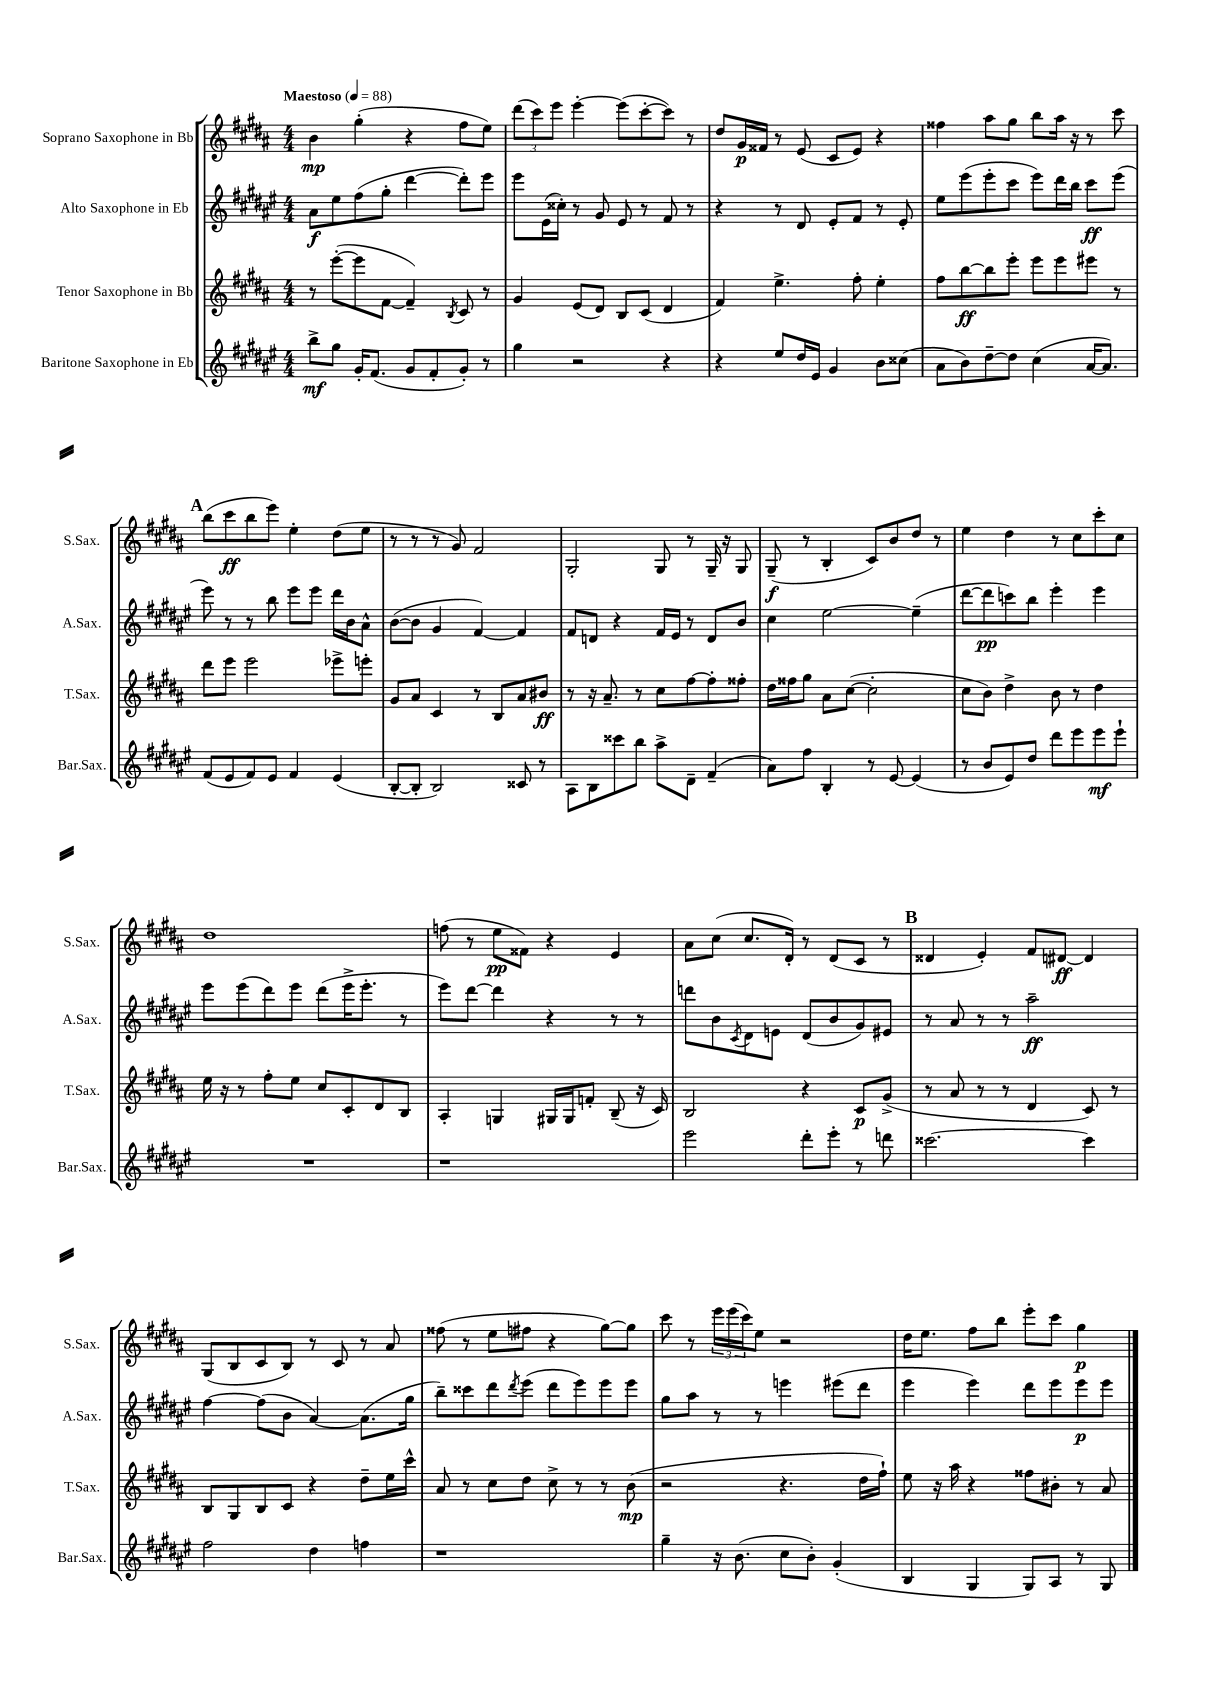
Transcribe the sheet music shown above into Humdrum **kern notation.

**kern	**dynam	**kern	**dynam	**kern	**dynam	**kern	**dynam
*part4	*part4	*part3	*part3	*part2	*part2	*part1	*part1
*staff4	*staff4	*staff3	*staff3	*staff2	*staff2	*staff1	*staff1
*I"Baritone Saxophone in Eb	*	*I"Tenor Saxophone in Bb	*	*I"Alto Saxophone in Eb	*	*I"Soprano Saxophone in Bb	*
*I'Bar.Sax.	*	*I'T.Sax.	*	*I'A.Sax.	*	*I'S.Sax.	*
*clefG2	*	*clefG2	*	*clefG2	*	*clefG2	*
*k[f#c#g#d#a#e#]	*	*k[f#c#g#d#a#]	*	*k[f#c#g#d#a#e#]	*	*k[f#c#g#d#a#]	*
*M4/4	*	*M4/4	*	*M4/4	*	*M4/4	*
*MM88	*	*MM88	*	*MM88	*	*MM88	*
=1	=1	=1	=1	=1	=1	=1	=1
!	!	!	!	!	!	!LO:TX:a:B:t=Maestoso	!
8bb^\L	mf	8r	.	8a#\L	f	4b\	mp
8gg#\J	.	([8eee'\L	.	8ee#\	.	.	.
16g#'/KL	.	8eee\]	.	(8ff#\	.	(4gg#'\	.
(8.f#/J	.	.	.	.	.	.	.
.	.	[8f#\J	.	8gg#'\J	.	.	.
8g#/L	.	4f#~/])	.	[4ddd#\	.	4r	.
8f#'/	.	.	.	.	.	.	.
.	.	8qB/	.	.	.	.	.
8g#'/J)	.	8c#/	.	8ddd#'\L])	.	8ff#\L	.
8r	.	8r	.	8eee#\J	.	8ee\J)	.
=2	=2	=2	=2	=2	=2	=2	=2
4gg#\	.	4g#/	.	8eee#\L	.	(12ddd#\L	.
.	.	.	.	.	.	12ccc#\)	.
.	.	.	.	(16e#\L	.	.	.
.	.	.	.	.	.	12eee\J	.
.	.	.	.	16cc##X'\JJ)	.	.	.
2r	.	(8e/L	.	8r	.	[4eee'\	.
.	.	8d#/J)	.	8g#/	.	.	.
.	.	8B/L	.	8e#/	.	(8eee\L]	.
.	.	(8c#/J	.	8r	.	[8ccc#'\	.
4r	.	4d#/	.	8f#/	.	8ccc#\J])	.
.	.	.	.	8r	.	8r	.
=3	=3	=3	=3	=3	=3	=3	=3
4r	.	4f#/)	.	4r	.	8dd#/L	.
.	.	.	.	.	.	16g#/L	p
.	.	.	.	.	.	16f##X/JJ	.
8ee#/L	.	4.ee^\	.	8r	.	8r	.
16dd#/L	.	.	.	8d#/	.	(8e/	.
16e#/JJ	.	.	.	.	.	.	.
4g#/	.	.	.	8e#'/L	.	8c#/L	.
.	.	8ff#'\	.	8f#/J	.	8e/J)	.
8b\L	.	4ee'\	.	8r	.	4r	.
(8cc##X\J	.	.	.	8e#'/	.	.	.
=4	=4	=4	=4	=4	=4	=4	=4
8a#\L	.	8ff#\L	.	8ee#\L	.	4ff##X\	.
8b\)	.	[8bb\	ff	(8eee#\	.	.	.
[8dd#~\	.	8bb\]	.	8eee#'\	.	8aa#\L	.
8dd#\J]	.	8eee'\J	.	8ccc#\J	.	8gg#\J	.
(4cc#\	.	8eee\L	.	8eee#\L)	.	8bb\L	.
.	.	8eee\	.	16ddd#\L	.	16aa#\Jk	.
.	.	.	.	16bb\JJ	.	16r	.
[16a#/KL	.	8eee#X\J	.	8ccc#\L	ff	8r	.
8.a#/J])	.	.	.	.	.	.	.
.	.	8r	.	(8eee#\J	.	8ccc#\	.
!!LO:LB:g=z
!!LO:REH:place=s1:t=A
=5	=5	=5	=5	=5	=5	=5	=5
(8f#/L	.	8ddd#\L	.	8eee#\)	.	(8bb\L	.
8e#/	.	8eee\J	.	8r	.	8ccc#\	ff
8f#/)	.	2eee\	.	8r	.	8bb\	.
8e#/J	.	.	.	8bb\	.	8eee\J)	.
4f#/	.	.	.	8eee#\L	.	4ee'\	.
.	.	.	.	8eee#\J	.	.	.
(4e#/	.	8eee-X^\L	.	16ddd#\LL	.	(8dd#\L	.
.	.	.	.	16b\J	.	.	.
.	.	8eeen'\J	.	8a#^^\J	.	8ee\J	.
=6	=6	=6	=6	=6	=6	=6	=6
[8B'/L	.	8g#/L	.	([8b\L	.	8r	.
8B'/J]	.	8a#/J	.	8b\J]	.	8r	.
2B/)	.	4c#/	.	4g#/	.	8r	.
.	.	.	.	.	.	8g#/)	.
.	.	8r	.	[4f#/)	.	2f#/	.
.	.	8B/L	.	.	.	.	.
8c##X/	.	8a#/	.	4f#/]	.	.	.
8r	.	8b#X/J	ff	.	.	.	.
=7	=7	=7	=7	=7	=7	=7	=7
8A#\L	.	8r	.	8f#/L	.	2G#'/	.
8B\	.	16r	.	8dn/J	.	.	.
.	.	8.a#~/	.	.	.	.	.
8ccc##X\	.	.	.	4r	.	.	.
8bb\J	.	8r	.	.	.	.	.
8aa#^\L	.	8cc#\L	.	16f#/LL	.	8G#/	.
.	.	.	.	16e#/JJ	.	.	.
8d#~\J	.	[8ff#\	.	8r	.	8r	.
(4f#~/	.	8ff#'\]	.	8d/L	.	16G#~/	.
.	.	.	.	.	.	16r	.
.	.	8ff##X'\J	.	8b/J	.	8G#/	.
=8	=8	=8	=8	=8	=8	=8	=8
8a#\L)	.	16dd#\LL	.	4cc#\	.	(8G#~/	f
.	.	16ff##X\J	.	.	.	.	.
8ff#\J	.	8gg#\J	.	.	.	8r	.
4B'/	.	8a#\L	.	[2ee#\	.	4B'/	.
.	.	([8cc#\J	.	.	.	.	.
8r	.	2cc#'\]	.	.	.	8c#/L)	.
[8e#/	.	.	.	.	.	8b/	.
(4e#/]	.	.	.	(4ee#~\]	.	8dd#/J	.
.	.	.	.	.	.	8r	.
=9	=9	=9	=9	=9	=9	=9	=9
8r	.	8cc#\L	.	[8ddd#\L	.	4ee\	.
8b/L	.	8b\J)	.	8ddd#\]	pp	.	.
8e#/)	.	4dd#^\	.	8cccn\)	.	4dd#\	.
8dd#/J	.	.	.	8bb\J	.	.	.
8ddd#\L	.	8b\	.	4eee#'\	.	8r	.
8eee#\	.	8r	.	.	.	8cc#\L	.
8eee#\	mf	4dd#\	.	4eee#\	.	8ccc#'\	.
8eee#`\J	.	.	.	.	.	8cc#\J	.
!!LO:LB:g=z
=10	=10	=10	=10	=10	=10	=10	=10
1r	.	16ee\	.	8eee#\L	.	1dd#	.
.	.	16r	.	.	.	.	.
.	.	8r	.	(8eee#\	.	.	.
.	.	8ff#'\L	.	8ddd#\)	.	.	.
.	.	8ee\J	.	8eee#\J	.	.	.
.	.	8cc#/L	.	(8ddd#\L	.	.	.
.	.	8c#'/	.	16eee#^\K	.	.	.
.	.	.	.	8.eee#'\J	.	.	.
.	.	8d#/	.	.	.	.	.
.	.	8B/J	.	8r	.	.	.
=11	=11	=11	=11	=11	=11	=11	=11
1r	.	4A#'/	.	8eee#\L)	.	(8ffn\	.
.	.	.	.	[8ddd#\J	.	8r	.
.	.	4Gn/	.	4ddd#\]	.	8ee\L	pp
.	.	.	.	.	.	8f##X\J)	.
.	.	16G#X/LL	.	4r	.	4r	.
.	.	16G#/J	.	.	.	.	.
.	.	8fn'/J	.	.	.	.	.
.	.	(8B~/	.	8r	.	4e/	.
.	.	16r	.	8r	.	.	.
.	.	16c#/)	.	.	.	.	.
=12	=12	=12	=12	=12	=12	=12	=12
2eee#\	.	2B/	.	8dddn\L	.	8a#\L	.
.	.	.	.	8b\	.	(8cc#\J	.
.	.	.	.	8qc#/	.	.	.
.	.	.	.	8d#\	.	8.cc#/L	.
.	.	.	.	8en\J	.	.	.
.	.	.	.	.	.	16d#'/Jk)	.
8ddd#'\L	.	4r	.	(8d#/L	.	8r	.
8eee#'\J	.	.	.	8b/	.	(8d#/L	.
8r	.	8c#/L	p	8g#/)	.	8c#/J	.
8dddn\	.	(8g#^/J	.	8e#X/J	.	8r	.
!!LO:REH:place=s1:t=B
=13	=13	=13	=13	=13	=13	=13	=13
[2.ccc##X\	.	8r	.	8r	.	4d##X/	.
.	.	8a#/	.	8a#/	.	.	.
.	.	8r	.	8r	.	4e'/)	.
.	.	8r	.	8r	.	.	.
.	.	4d#/	.	2aa#~\	ff	8f#/L	.
.	.	.	.	.	.	[8d#X/J	ff
4ccc##\]	.	8c#/)	.	.	.	4d#/]	.
.	.	8r	.	.	.	.	.
!!LO:LB:g=z
=14	=14	=14	=14	=14	=14	=14	=14
2ff#\	.	8B/L	.	[4ff#\	.	(8G#/L	.
.	.	8G#/	.	.	.	8B/	.
.	.	8B/	.	(8ff#\L]	.	8c#/	.
.	.	8c#/J	.	8b\J	.	8B/J)	.
4dd#\	.	4r	.	[4a#/)	.	8r	.
.	.	.	.	.	.	8c#/	.
4ffn\	.	8dd#~\L	.	(8.a#\L]	.	8r	.
.	.	16ee\L	.	.	.	8a#/	.
.	.	16ccc#^^\JJ	.	16gg#\Jk	.	.	.
=15	=15	=15	=15	=15	=15	=15	=15
1r	.	8a#/	.	8bb~\L)	.	(8ff##X\	.
.	.	8r	.	8ccc##X\	.	8r	.
.	.	8cc#\L	.	8ddd#\	.	8ee\L	.
.	.	.	.	8qddd#/	.	.	.
.	.	8dd#\J	.	(8eee#\J	.	8ff#X\J	.
.	.	8cc#^\	.	8ddd#\L	.	4r	.
.	.	8r	.	8eee#\)	.	.	.
.	.	8r	.	8eee#\	.	[8gg#\L)	.
.	.	(8b\	mp	8eee#\J	.	8gg#\J]	.
=16	=16	=16	=16	=16	=16	=16	=16
4gg#~\	.	2r	.	8gg#\L	.	8ccc#\	.
.	.	.	.	8aa#\J	.	8r	.
16r	.	.	.	8r	.	24eee\LL	.
.	.	.	.	.	.	(24eee\	.
(8.b\	.	.	.	.	.	.	.
.	.	.	.	.	.	24ccc#\J)	.
.	.	.	.	8r	.	8ee\J	.
8cc#\L	.	4.r	.	4eeen\	.	2r	.
8b'\J)	.	.	.	.	.	.	.
(4g#'/	.	.	.	(8eee#X\L	.	.	.
.	.	16dd#\LL	.	8ddd#\J	.	.	.
.	.	16ff#`\JJ)	.	.	.	.	.
=17	=17	=17	=17	=17	=17	=17	=17
4B/	.	8ee\	.	4eee#\	.	16dd#\KL	.
.	.	.	.	.	.	8.ee\J	.
.	.	16r	.	.	.	.	.
.	.	16aa#\	.	.	.	.	.
4G#/	.	4r	.	4eee#\)	.	8ff#\L	.
.	.	.	.	.	.	8bb\J	.
8G#/L)	.	8ff##X\L	.	8ddd#\L	.	8eee'\L	.
8A#/J	.	8b#X'\J	.	8eee#\	.	8ccc#\J	.
8r	.	8r	.	8eee#\	p	4gg#\	p
8G#/	.	8a#/	.	8eee#\J	.	.	.
==	==	==	==	==	==	==	==
*-	*-	*-	*-	*-	*-	*-	*-
